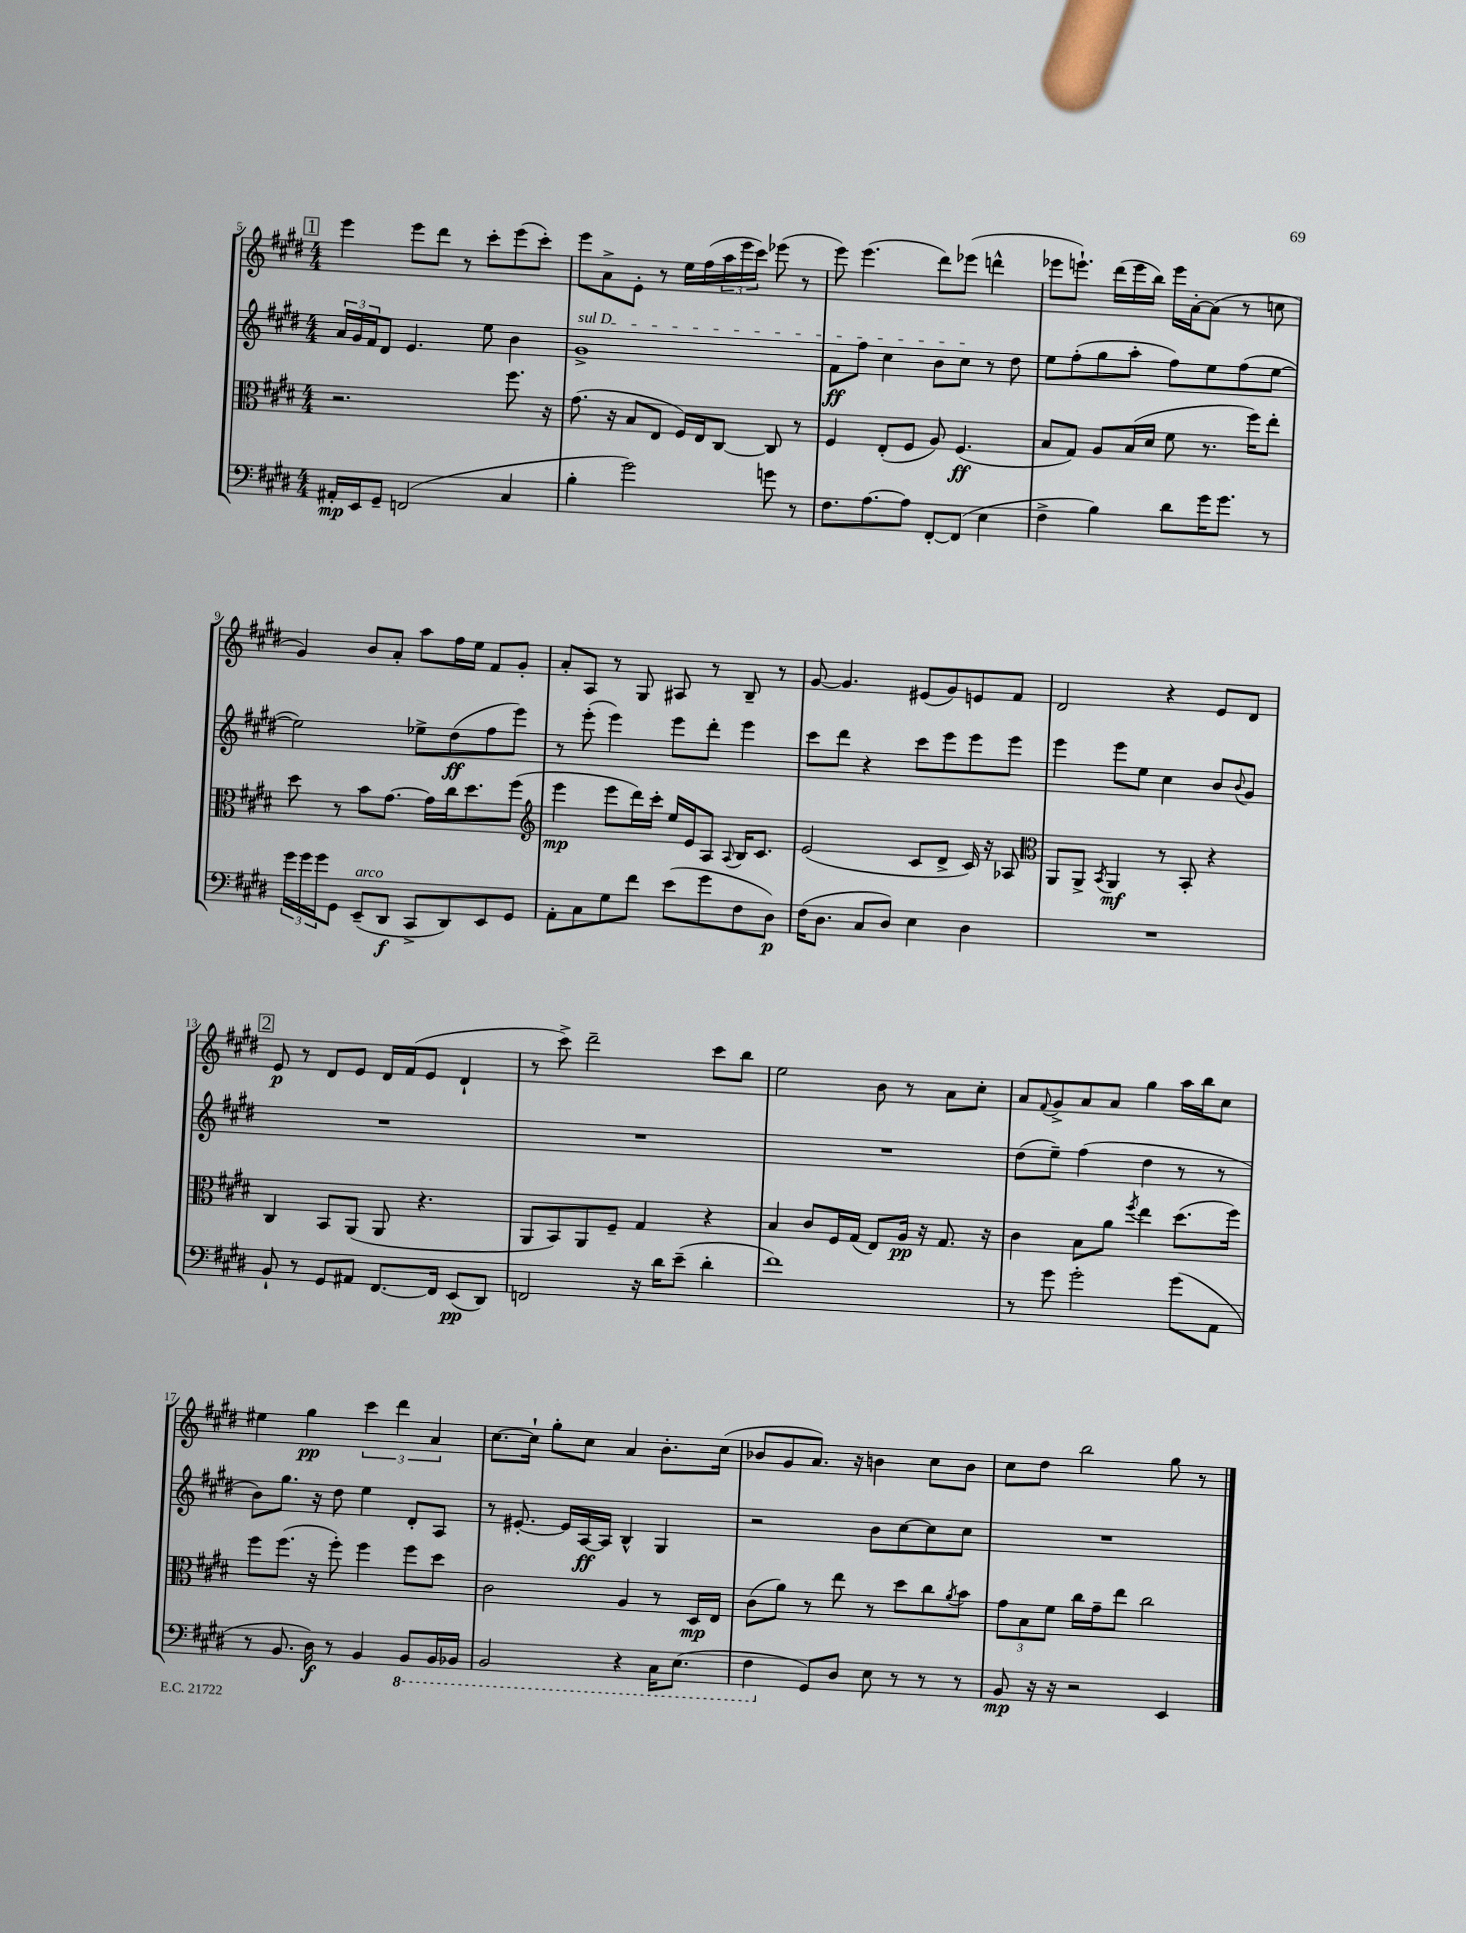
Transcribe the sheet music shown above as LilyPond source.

<<
\new StaffGroup <<
\new Staff = "s0" {
    \clef treble \key e \major \numericTimeSignature \time 4/4
    \mark \markup { \box "1" } e'''4 e'''8 dis'''8 r8 cis'''8-. e'''8( cis'''8-.) |
    e'''8 a'8-> e'8-. r8 e''16 fis''16( \tuplet 3/2 { a''16 e'''16 cis'''16) } ees'''8( r8 |
    e'''8) e'''4.( dis'''8) ees'''8( d'''4-^ |
    ees'''8 e'''8.-!) dis'''16( e'''16 b''16) e'''16 a'16~-. a'8( r8 c''8 |
    gis'4) b'8 a'8-. a''8 fis''16 e''16 fis'8 gis'8-. |
    a'8-. a8 r8 gis8 ais8 r8 b8-- r8 |
    gis'8~ gis'4. eis'8( gis'8) e'8 fis'8 |
    dis'2 r4 e'8 dis'8 |
    \mark \markup { \box "2" } e'8\p r8 dis'8 e'8 dis'16 fis'16( e'8 dis'4-! |
    r8 cis'''8->) dis'''2-- cis'''8 b''8 |
    e''2 b'8 r8 a'8 cis''8-. |
    a'8 \appoggiatura { fis'8 } gis'8-> a'8 a'8 gis''4 a''16 b''16 cis''8 |
    eis''4 gis''4\pp \tuplet 3/2 { cis'''4 dis'''4 a'4 } |
    cis''8.~ cis''16-! gis''8-. cis''8 a'4 b'8.-. cis''16( |
    bes'8 gis'8 a'8.) r16 b'4 cis''8 b'8 |
    cis''8 dis''8 b''2 gis''8 r8 \bar "|." |
}
\new Staff = "s1" {
    \clef treble \key e \major \numericTimeSignature \time 4/4
    \mark \markup { \box "1" } \tuplet 3/2 { a'16 gis'16 fis'16 } dis'8 e'4. e''8 b'4 |
    \once \override TextSpanner.bound-details.left.text = \markup { \italic "sul D" } gis'1->\startTextSpan |
    fis'8\ff fis''8 cis''4 b'8 cis''8\stopTextSpan r8 dis''8 |
    e''8 fis''8-.( gis''8 a''8-. fis''8) e''8 fis''8( e''8~ |
    e''2) ees''8-> dis''8\ff( fis''8 e'''8) |
    r8 e'''8-.( e'''4) e'''8 dis'''8-. e'''4 |
    cis'''8 dis'''8 r4 cis'''8 e'''8 e'''8 e'''8 |
    e'''4 e'''8 e''8 cis''4 b'8 \appoggiatura { b'8 } gis'8 |
    \mark \markup { \box "2" } R1 |
    R1 |
    R1 |
    dis''8( e''8--) fis''4( dis''4 r8 r8 |
    b'8) gis''8. r16 dis''8 e''4 dis'8-. a8 |
    r8 eis'8.~-. eis'16 a16~\ff a16 b4-^ gis4 |
    r2 b'8 cis''8~ cis''8 cis''8 |
    R1 \bar "|." |
}
\new Staff = "s2" {
    \clef alto \key e \major \numericTimeSignature \time 4/4
    \mark \markup { \box "1" } r2. fis''8. r16 |
    gis'8.( r16 b8 e8 fis16) e16 cis8~ cis8 r8 |
    fis4 e8-.( fis8 a8) fis4.\ff( |
    b8 gis8) a8 b16( dis'16 fis'8 r8. fis''16) e''8-. |
    dis''8 r8 b'8 gis'8.~ gis'16 cis''16 dis''8. fis''8( |
    \clef treble e'''4\mp e'''8 dis'''16) cis'''16-. e''16 e'16 a8 \appoggiatura { a8 } b16 cis'8. |
    e'2( cis'8 dis'8-> cis'16) r16 aes8 |
    \clef alto a,8 a,8-> \acciaccatura { b,8 } a,4\mf r8 b,8-. r4 |
    \mark \markup { \box "2" } cis4 b,8 a,8( a,8 r4. |
    a,8 b,8) a,8 fis8-- gis4 r4 |
    b4 cis'8 fis16 gis16( e8) a16\pp r16 gis8. r16 |
    cis'4 b8 a'8 \acciaccatura { fis''8 } e''4 dis''8.( fis''16) |
    fis''8 fis''8.( r16 fis''8-.) fis''4 fis''8 dis''8 |
    cis'2 a4 r8 dis16\mp e16 |
    cis'8( a'8) r8 e''8 r8 dis''8 cis''8 \acciaccatura { a'8 } b'8 |
    \tuplet 3/2 { gis'8 b8 fis'8 } cis''16 gis'16-- e''8 cis''2 \bar "|." |
}
\new Staff = "s3" {
    \clef bass \key e \major \numericTimeSignature \time 4/4
    \mark \markup { \box "1" } ais,16-.\mp e,16 gis,8-- f,2( cis4 |
    b4-. gis'2) g'8 r8 |
    fis8. a8.~ a8 fis,8~-. fis,8( e4 |
    fis4-> b4) dis'8 gis'16 gis'8. r8 |
    \tuplet 3/2 { gis'16 gis'16 gis'16 } gis,8 e,8--^\markup { \italic "arco" }( dis,8\f cis,8-> dis,8) e,8 gis,8 |
    a,8-. cis8 gis8 fis'8 e'8( gis'8 fis8 dis8\p) |
    fis16( dis8. cis8 dis8) e4 dis4 |
    R1 |
    \mark \markup { \box "2" } b,8-! r8 gis,8 ais,8 fis,8.~ fis,16 e,8\pp( dis,8) |
    f,2 r16 dis'16 e'8--( dis'4-. |
    fis'1) |
    r8 gis'8 gis'2-. gis'8( a,8 |
    r8 b,8. dis16\f) r8 b,4 \ottava #-1 b,,8 b,,16 bes,,16 |
    b,,2 r4 cis,16 e,8.( |
    fis,4 \ottava #0 gis,8) dis8 e8 r8 r8 r8 |
    b,8\mp r16 r16 r2 e,4 \bar "|." |
}
>>
>>
\layout { \context { \Score currentBarNumber = #5 } }
